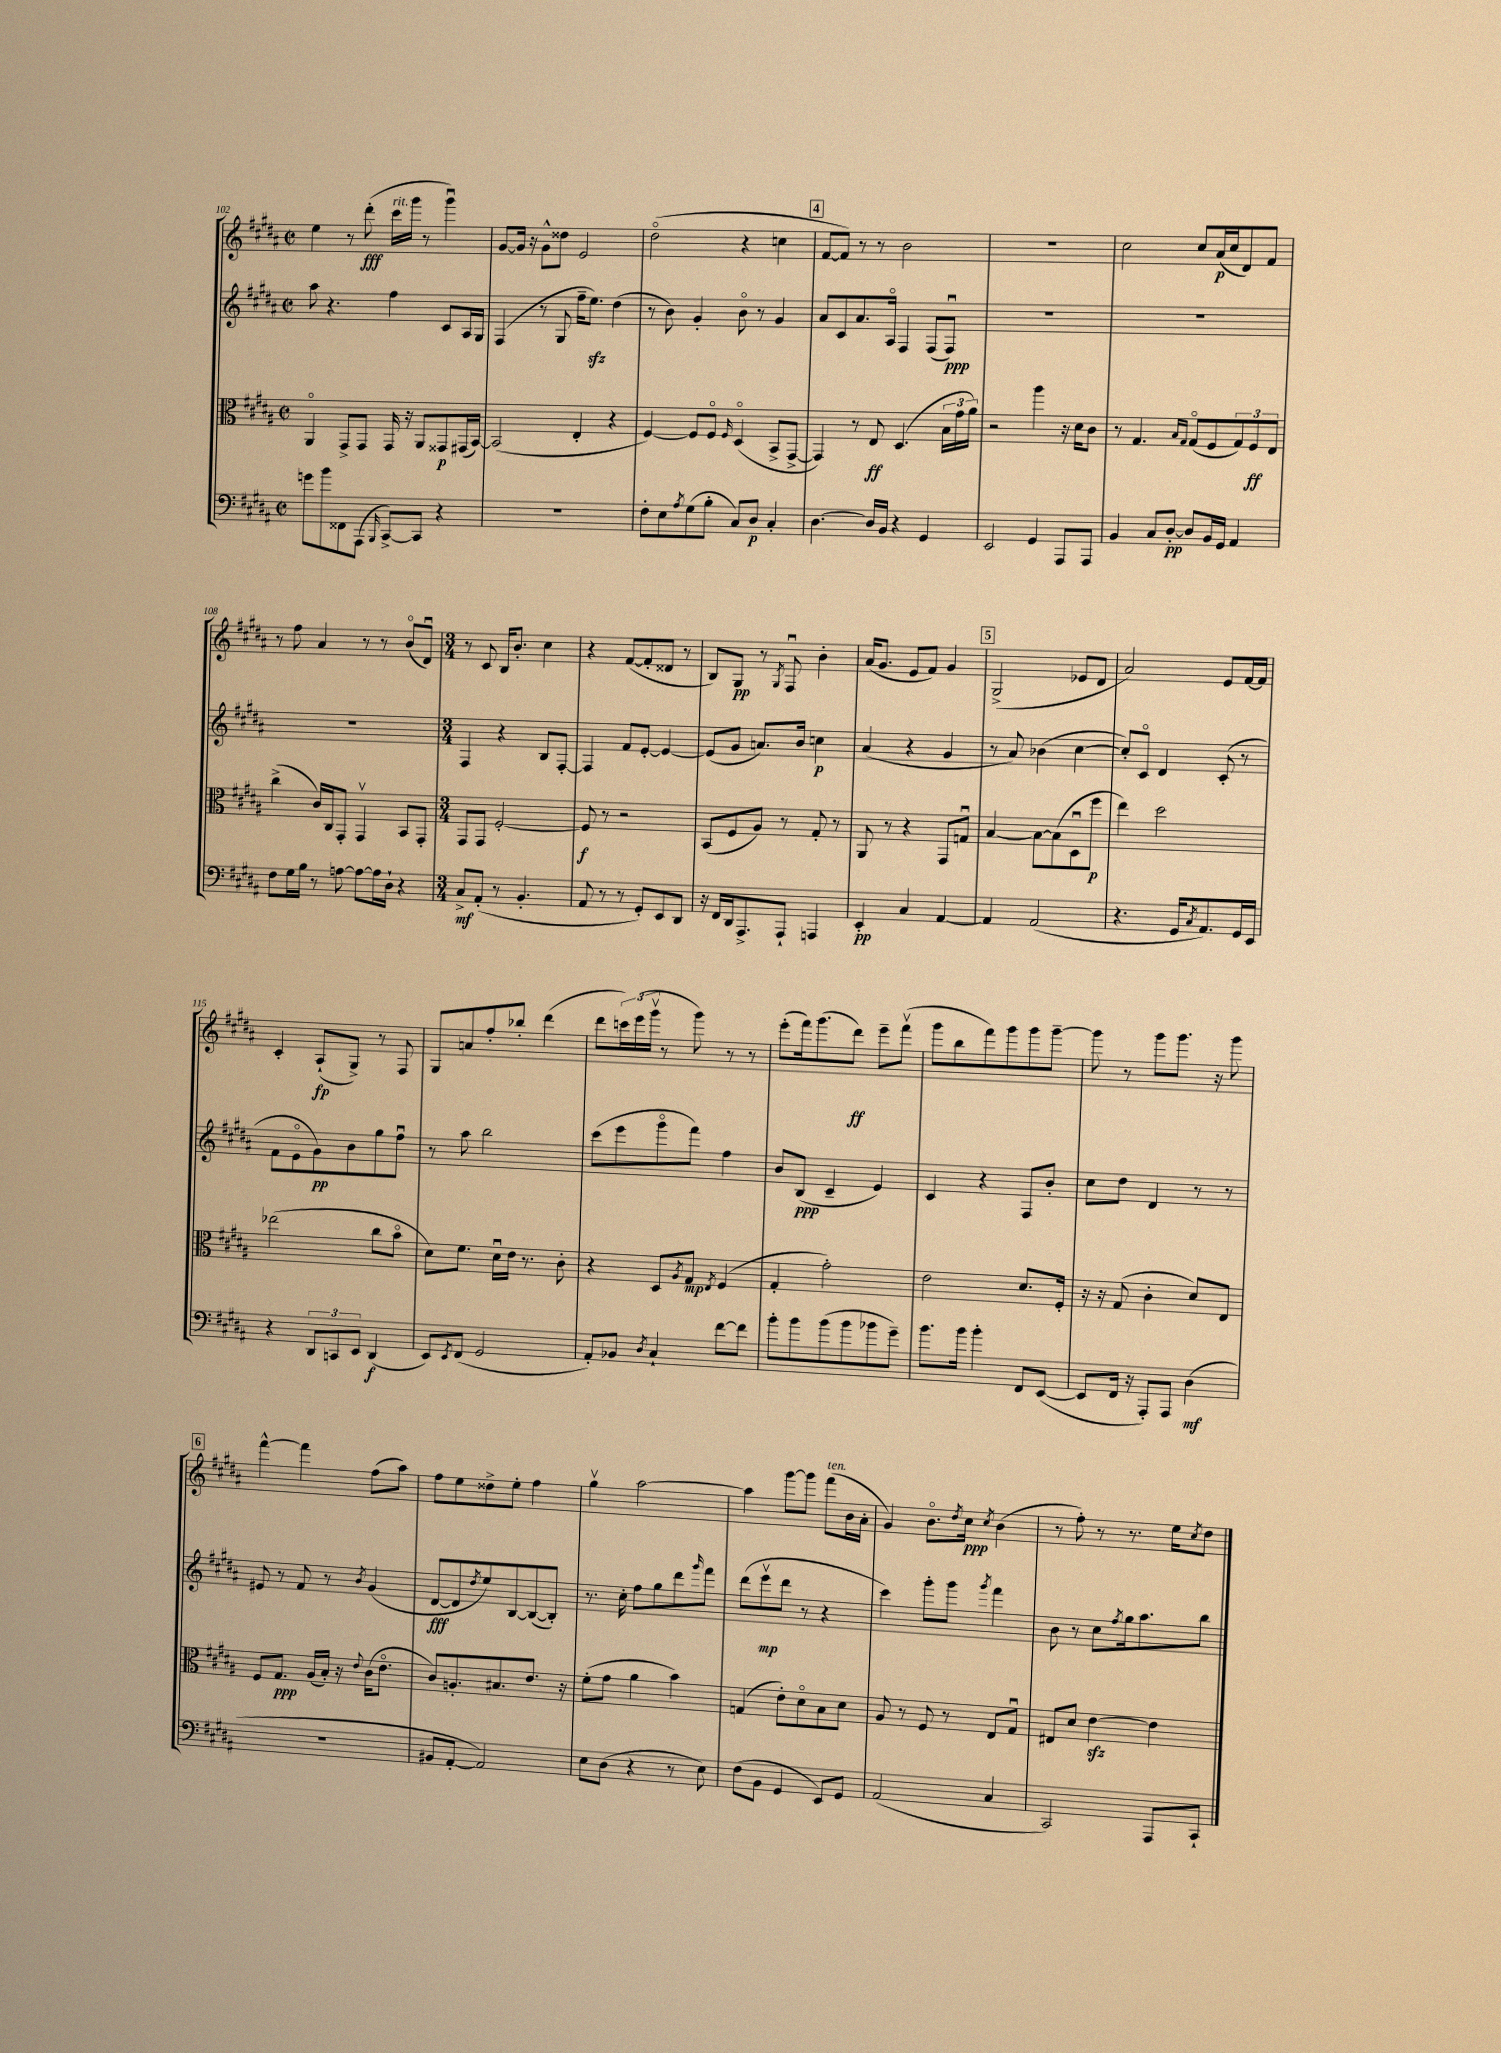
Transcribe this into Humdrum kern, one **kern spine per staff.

**kern	**kern	**kern	**kern
*staff4	*staff3	*staff2	*staff1
*clefF4	*clefC3	*clefG2	*clefG2
*k[f#c#g#d#a#]	*k[f#c#g#d#a#]	*k[f#c#g#d#a#]	*k[f#c#g#d#a#]
*M2/2	*M2/2	*M2/2	*M2/2
*met(c|)	*met(c|)	*met(c|)	*met(c|)
8g	4AA#o	8aa#	4ee
8b	.	4.r	.
8FF##	8GG#^	.	8r
(8AAA#	8GG#	.	(8ddd#'
16qqBBB	.	.	.
[8CC#^)	16GG#	4ff#	16ccc#
.	16r	.	16ggg#
8CC#]	8AA#	.	8r
4r	8GG##	8c#	4ggg#u)
.	(16GG#	16A#	.
.	[16BB)	16G#	.
=	=	=	=
1r	(2BB]	(4F#	[8g#
.	.	.	16g#]
.	.	.	16r
.	.	8r	8g#^^
.	.	8G#	8dd##
.	4E'	16ff#~	2e
.	.	8.ee)	.
.	4r	(4dd#	.
=	=	=	=
8F#'	[4F#)	8r	(2dd#o
8E	.	8b)	.
8qA#	.	.	.
(8G#	8F#]	4g#'	.
8B'	8F#o	.	.
.	16qqF#	.	.
8C#)	(4D#o	8bo	4r
8D#	.	8r	.
4C#'	8BB^	4g#	4cc
.	[8GG#^	.	.
=	=	=	=
[4.D#	4GG#])	8a#	[8f#
.	.	8c#	8f#])
.	8r	8.a#	8r
16D#]	8E	.	8r
16BB	.	16A#o	.
4r	(4.D#	4F#	2b
4GG#	.	(8F#	.
.	24B	8F#u)	.
.	24g#	.	.
.	24a#)	.	.
=	=	=	=
2EE	2r	1r	1r
4GG#	4aa#	.	.
8AAA#	16r	.	.
.	16d#	.	.
8AAA#	8c#	.	.
=	=	=	=
4BB	8r	1r	2cc#
.	4.G#	.	.
8C#	.	.	.
[8D#'	.	.	.
.	16qqB	.	.
.	16qqG#	.	.
8D#]	(8G#o	.	8cc#
16BB	8F#	.	(16a#
16GG#	.	.	16cc#
4AA#	12G#)	.	8d#)
.	12F#	.	.
.	.	.	8f#
.	12E	.	.
=	=	=	=
8F#	(4cc#^	1r	8r
16G#	.	.	8ff#
16B	.	.	.
8r	16c#)	.	4a#
.	16C#	.	.
[8A	8GG#'	.	.
8A_	4GG#v	.	8r
16A]	.	.	8r
16D#`	.	.	.
4r	8BB	.	(8bo
.	8GG#'	.	8d#u)
=	=	=	=
*M3/4	*M3/4	*M3/4	*M3/4
8C#^	8GG#	4F#	8r
(8AA#'	8GG#	.	8c#
8r	[2F#'	4r	16B
.	.	.	8.b'
4.BB'	.	.	.
.	.	8B	4cc#
.	.	[8F#'	.
=	=	=	=
8AA#	8F#]	4F#]	4r
8r	8r	.	.
8r	2r	8f#	([8f#
8GG#')	.	[8e'	8f#']
8EE	.	4e_	8d##
8DD#	.	.	8r
=	=	=	=
16r	(8BB	(8e]	8B)
16FF#	.	.	.
16DD#	8F#	8g#	8G#
8.AAA#^	.	.	.
.	8A#)	8.a)	8r
.	.	.	8qG#
8AAA#`	8r	.	8F#u
.	.	16b	.
4AAA	8G#'	4cc	4b'
.	8r	.	.
=	=	=	=
4EE'	8AA#	(4a#	(16a#
.	.	.	8.g#
.	8r	.	.
4C#	4r	4r	8e
.	.	.	8f#)
[4AA#	8GG#	4g#	4g#
.	8Gu	.	.
=	=	=	=
4AA#]	[4B	8r	(2G#^
.	.	8a#)	.
(2AA#	8B_	(4b-	.
.	(8B]	.	.
.	8D#u	[4cc#	8e-
.	8ff#	.	8d#
=	=	=	=
4.r	4ee)	8cc#'])	2a#)
.	.	8c#o	.
.	2dd#	4d#	.
16GG#	.	.	.
8qC#	.	.	.
8.AA#)	.	.	.
.	.	(8c#'	8e
16GG#	.	8r	[16f#
16EE	.	.	16f#]
=	=	=	=
4r	(2ee-	8f#	4c#'
.	.	8eo	.
12DD#	.	8g#)	(8A#`
12CC	.	.	.
.	.	8b	8G#^)
12EE	.	.	.
(4DD#	8cc#	8gg#	8r
.	8bo	8ff#u	8F#
=	=	=	=
8EE)	8d#)	8r	8G#
8qEE	.	.	.
(8FF#	8.f#	8aa#	8a
2GG#	.	2bb	8ff#'
.	16d#u	.	.
.	16e	.	8bb-'
.	8.r	.	.
.	.	.	(4ddd#
.	8c#'	.	.
=	=	=	=
8AA#')	4r	(8ccc#	8ddd#
8BB-	.	8eee	24ccc)
.	.	.	(24eee
.	.	.	24ggg#v
8qD#	.	.	.
4C#`	8D#	8ggg#o	8r
.	8qA#	.	.
.	8G#	8fff#)	8ggg#)
.	8qE	.	.
[8f#	(4F#	4ff#	8r
8f#]	.	.	8r
=	=	=	=
8b'	4G#'	8b	(8eee'
8b	.	(8B	16fff#)
.	.	.	(8.ggg#
(8b	2g#')	4c#~	.
8b	.	.	8ddd#)
8b-	.	4e)	8eee~
8g#~)	.	.	(8fff#v
=	=	=	=
8.b	2e	4c#	8ggg#
.	.	.	8bb
16b	.	.	.
4b'	.	4r	8fff#)
.	.	.	8ggg#
8FF#	8.d#	8F#	8ggg#
([8EE	.	8b'	[8ggg#~
.	16F#'	.	.
=	=	=	=
8EE]	16r	8cc#	8ggg#]
.	16r	.	.
16FF#	(8G#	8dd#	8r
16r	.	.	.
8AAA#')	4c#'	4d#	8ggg#
8AAA#	.	.	8.ggg#
(4D#	8d#)	8r	.
.	.	.	16r
.	8E	8r	8ggg#
=	=	=	=
2.r	8F#	8e#	[4fff#^^
.	8.G#	8r	.
.	.	8f#	4fff#]
.	(16A#	.	.
.	16B')	8r	.
.	16r	.	.
.	8qqe	8qb	.
.	(16c#	(4g#	(8ff#
.	8.eo	.	.
.	.	.	8aa#)
=	=	=	=
8BB#	8c#)	[8d#	8ff#
[8AA#'	8.A'	8d#]	8ee
.	.	8qdd#	.
2AA#])	.	8ee)	8dd##^
.	8.B#	.	.
.	.	[8B	8ee'
.	8.e	(8B_	4ff#
.	.	8B'])	.
.	16r	.	.
=	=	=	=
8E	(8f#'	8.r	4gg#v
(8D#	8g#	.	.
.	.	16cc#'	.
4r	4a#	8ff#	[2aa#
.	.	8gg#	.
8r	4b)	8ddd#	.
.	.	16qqggg#	.
8E)	.	8fff#	.
=	=	=	=
(8F#	(4G	(8ddd#	4aa#]
8BB	.	8eeev	.
4GG#	8e')	8ddd#	[8ggg#
.	8d#o	8r	8ggg#]
8EE)	8B	4r	(8fff#
8GG#	8d#	.	16b
.	.	.	16a#'
=	=	=	=
(2AA#	8A#	4ccc#)	4g#)
.	8r	.	.
.	8F#	8ggg#'	8.bo
.	8r	8ggg#	.
.	.	.	8qdd#
.	.	.	16cc#
.	.	8qggg#	8qcc#
4C#	8E	4fff#	(4b
.	8G#u	.	.
=	=	=	=
2CC#)	8E#	8b	8r
.	8d#	8r	8ff#')
.	[4e	8cc#	8r
.	.	8qff#	.
.	.	16gg#	8.r
.	.	8.aa#	.
8AAA#	4e]	.	.
.	.	.	16ee
.	.	.	8qcc#
8CC#`	.	8bb	8dd#
==	==	==	==
*-	*-	*-	*-
